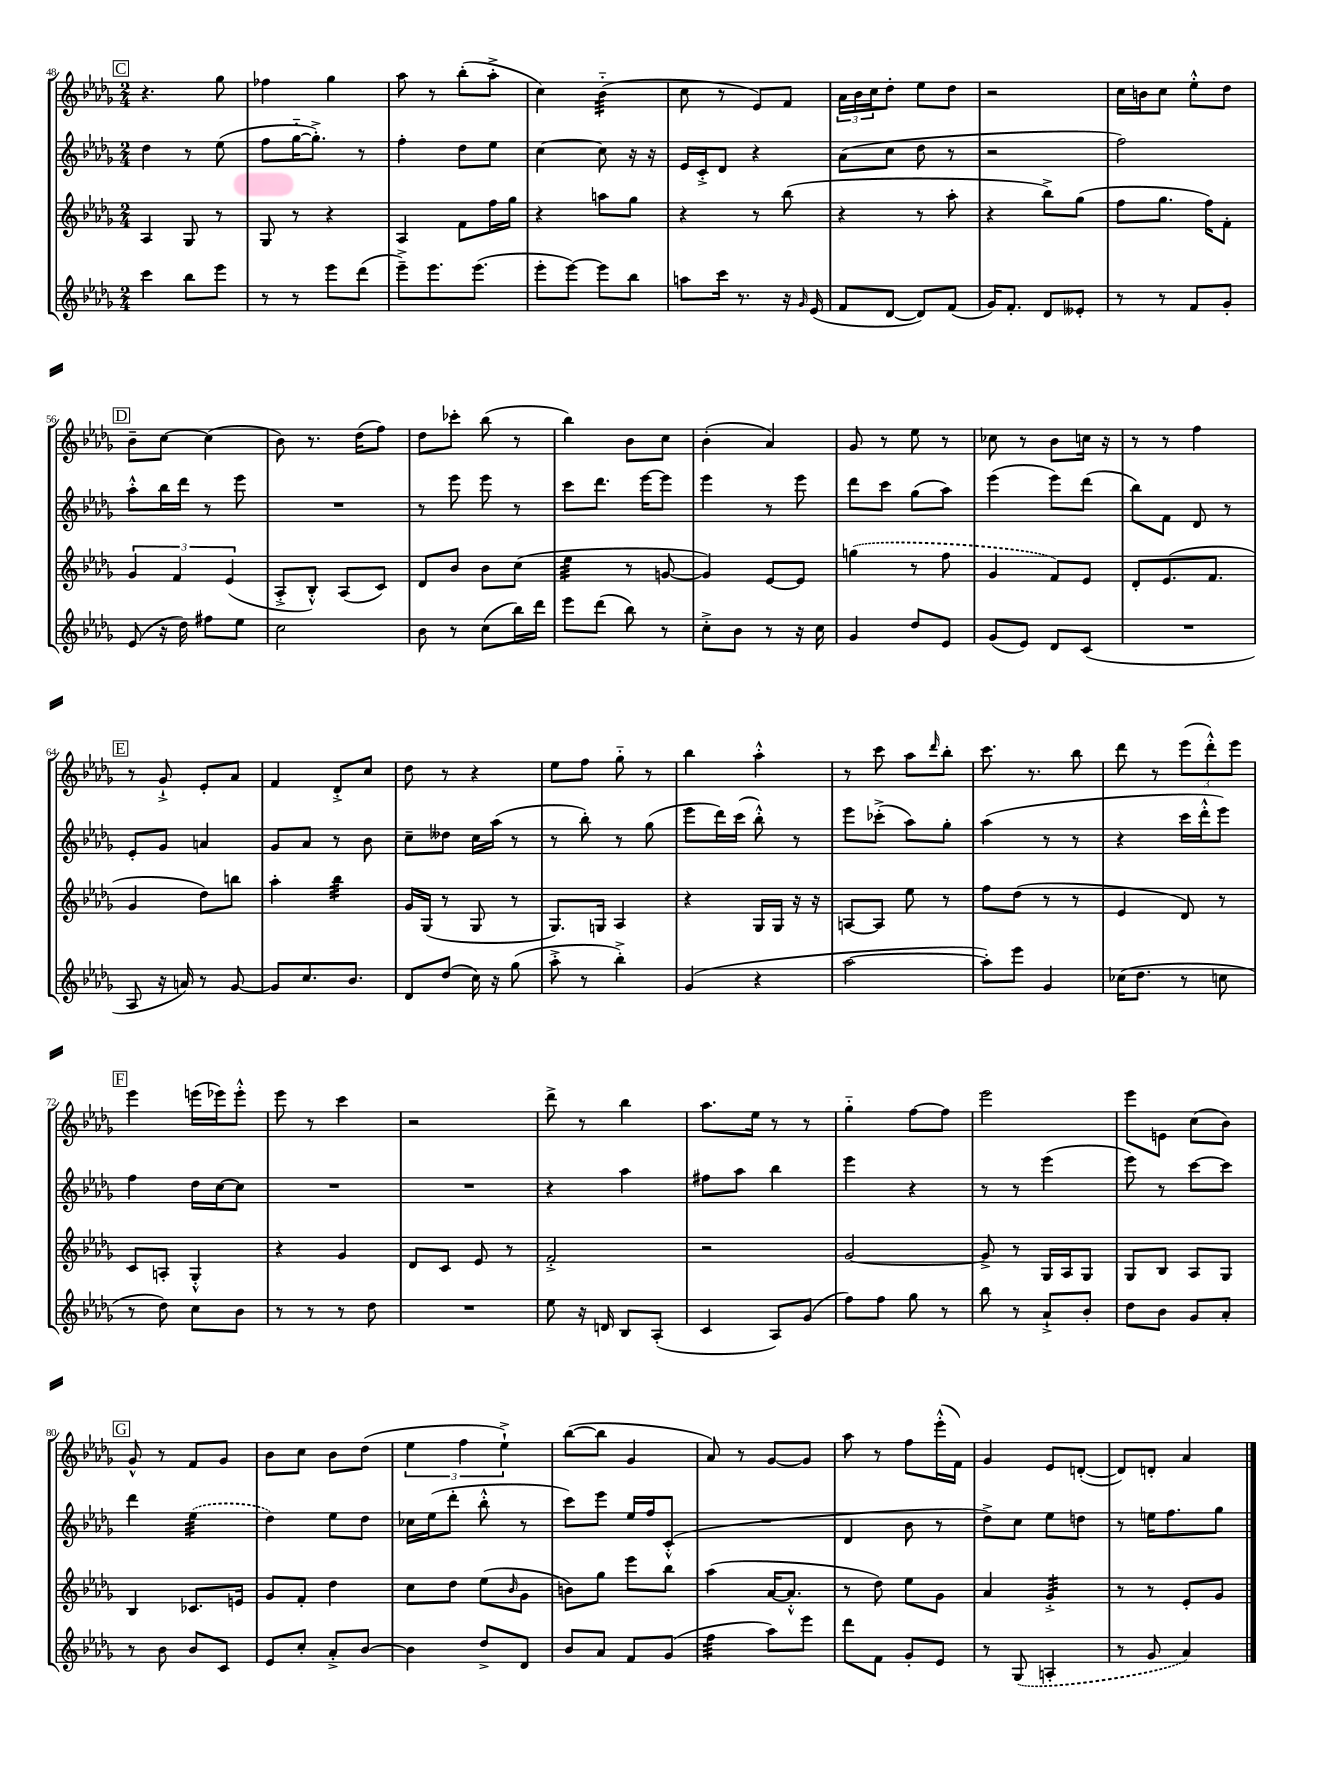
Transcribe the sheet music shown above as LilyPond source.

<<
\new StaffGroup <<
\new Staff = "s0" {
    \clef treble \key des \major \numericTimeSignature \time 2/4
    \mark \markup { \box "C" } r4. ges''8 |
    fes''4 ges''4 |
    aes''8 r8 bes''8-.( aes''8-.-> |
    c''4) bes'4:32-_( |
    c''8 r8 ees'8) f'8 |
    \tuplet 3/2 { aes'16 bes'16 c''16 } des''8-. ees''8 des''8 |
    r2 |
    c''16 b'16 c''8 ees''8-.-^ des''8 |
    \mark \markup { \box "D" } bes'8-- c''8~ c''4( |
    bes'8) r8. des''16( f''8) |
    des''8 ces'''8-. bes''8( r8 |
    bes''4) bes'8 c''8 |
    bes'4-.( aes'4) |
    ges'8 r8 ees''8 r8 |
    ces''8 r8 bes'8 c''16 r16 |
    r8 r8 f''4 |
    \mark \markup { \box "E" } r8 ges'8-!-> ees'8-. aes'8 |
    f'4 des'8-.-> c''8 |
    des''8 r8 r4 |
    ees''8 f''8 ges''8-_ r8 |
    bes''4 aes''4-.-^ |
    r8 c'''8 aes''8 \grace { des'''16 } bes''8-. |
    c'''8. r8. bes''8 |
    des'''8 r8 \tuplet 3/2 { ees'''8( des'''8-.-^) ees'''8 } |
    \mark \markup { \box "F" } ees'''4 e'''16( ees'''16) ees'''8-.-^ |
    ees'''8 r8 c'''4 |
    r2 |
    des'''8-> r8 bes''4 |
    aes''8. ees''16 r8 r8 |
    ges''4-_ f''8~ f''8 |
    ees'''2 |
    ees'''8 e'8 c''8( bes'8) |
    \mark \markup { \box "G" } ges'8-^ r8 f'8 ges'8 |
    bes'8 c''8 bes'8 des''8( |
    \tuplet 3/2 { ees''4 f''4 ees''4-!->) } |
    bes''8~( bes''8 ges'4 |
    aes'8) r8 ges'8~ ges'8 |
    aes''8 r8 f''8 ees'''16-.-^( f'16) |
    ges'4 ees'8 d'8~-.( |
    d'8) d'8-. aes'4 \bar "|." |
}
\new Staff = "s1" {
    \clef treble \key des \major \numericTimeSignature \time 2/4
    \mark \markup { \box "C" } des''4 r8 ees''8( |
    f''8 ges''16~-_ ges''8.-.->) r8 |
    f''4-. des''8 ees''8 |
    c''4~ c''8 r16 r16 |
    ees'16 c'16-.-> des'8 r4 |
    aes'8( c''8 des''8 r8 |
    r2 |
    f''2) |
    \mark \markup { \box "D" } aes''8-.-^ bes''16 des'''16 r8 ees'''8 |
    R2 |
    r8 ees'''8 ees'''8 r8 |
    c'''8 des'''8. ees'''16~ ees'''8 |
    ees'''4 r8 ees'''8 |
    des'''8 c'''8 ges''8( aes''8) |
    ees'''4( ees'''8) des'''8( |
    bes''8) f'8 des'8 r8 |
    \mark \markup { \box "E" } ees'8-. ges'8 a'4 |
    ges'8 aes'8 r8 bes'8 |
    c''8-- deses''8 c''16 aes''16( r8 |
    r8 bes''8-.) r8 ges''8( |
    ees'''8 des'''16) c'''16( bes''8-.-^) r8 |
    ees'''8 ces'''8-.->( aes''8) ges''8-. |
    aes''4( r8 r8 |
    r4 c'''16 des'''16-.-^ ees'''8) |
    \mark \markup { \box "F" } f''4 des''16 c''16~ c''8 |
    R2 |
    R2 |
    r4 aes''4 |
    fis''8 aes''8 bes''4 |
    ees'''4 r4 |
    r8 r8 ees'''4( |
    ees'''8) r8 c'''8~ c'''8 |
    \mark \markup { \box "G" } des'''4 \once \slurDashed ees''4:32( |
    des''4) ees''8 des''8 |
    ces''16 ees''16( des'''8-. bes''8-.-^ r8 |
    c'''8) ees'''8 ees''16 f''16 c'8-.-^( |
    R2 |
    des'4 bes'8 r8 |
    des''8->) c''8 ees''8 d''8 |
    r8 e''16 f''8. ges''8 \bar "|." |
}
\new Staff = "s2" {
    \clef treble \key des \major \numericTimeSignature \time 2/4
    \mark \markup { \box "C" } aes4 ges8 r8 |
    ges8 r8 r4 |
    aes4 f'8 f''16 ges''16 |
    r4 a''8 ges''8 |
    r4 r8 bes''8( |
    r4 r8 aes''8-. |
    r4 bes''8->) ges''8( |
    f''8 ges''8. f''16) f'8-. |
    \mark \markup { \box "D" } \tuplet 3/2 { ges'4 f'4 ees'4( } |
    aes8-.-> bes8-.-^) aes8( c'8) |
    des'8 bes'8 bes'8 c''8( |
    ees''4:32 r8 g'8~ |
    g'4) ees'8~ ees'8 |
    \once \slurDashed g''4( r8 f''8 |
    ges'4 f'8) ees'8 |
    des'8-. ees'8.( f'8. |
    \mark \markup { \box "E" } ges'4 des''8) b''8 |
    aes''4-. bes''4:32 |
    ges'16 ges16( r8 ges8 r8 |
    ges8.) g16 aes4 |
    r4 ges16 ges16 r16 r16 |
    a8~ a8 ees''8 r8 |
    f''8 des''8( r8 r8 |
    ees'4 des'8) r8 |
    \mark \markup { \box "F" } c'8 a8-. ges4-.-^ |
    r4 ges'4 |
    des'8 c'8 ees'8 r8 |
    f'2-.-> |
    r2 |
    ges'2~ |
    ges'8-> r8 ges16 aes16 ges8 |
    ges8 bes8 aes8 ges8 |
    \mark \markup { \box "G" } bes4 ces'8. e'16 |
    ges'8 f'8-. des''4 |
    c''8 des''8 ees''8( \grace { bes'16 } ges'8 |
    b'8) ges''8 ees'''8 bes''8 |
    aes''4( aes'16~ aes'8.-.-^ |
    r8 des''8) ees''8 ges'8 |
    aes'4 ges'4:32-.-> |
    r8 r8 ees'8-. ges'8 \bar "|." |
}
\new Staff = "s3" {
    \clef treble \key des \major \numericTimeSignature \time 2/4
    \mark \markup { \box "C" } c'''4 bes''8 ees'''8 |
    r8 r8 ees'''8 des'''8( |
    ees'''8--->) ees'''8. ees'''8.( |
    ees'''8-. ees'''8~) ees'''8 bes''8 |
    a''8 c'''16 r8. r16 \grace { ges'16 } ees'16( |
    f'8 des'8~ des'8) f'8( |
    ges'16) f'8.-. des'8 eeses'8-. |
    r8 r8 f'8 ges'8-. |
    \mark \markup { \box "D" } ees'8( r16 des''16) fis''8 ees''8 |
    c''2 |
    bes'8 r8 c''8( bes''16) des'''16 |
    ees'''8 des'''8( bes''8) r8 |
    c''8-.-> bes'8 r8 r16 c''16 |
    ges'4 des''8 ees'8 |
    ges'8( ees'8) des'8 c'8( |
    R2 |
    \mark \markup { \box "E" } aes8 r16 a'16) r8 ges'8~ |
    ges'8 c''8. bes'8. |
    des'8 des''8( c''16) r16 ges''8( |
    aes''8-.-> r8 bes''4-.->) |
    ges'4( r4 |
    aes''2~ |
    aes''8-.) ees'''8 ges'4 |
    ces''16( des''8. r8 c''8 |
    \mark \markup { \box "F" } r8 des''8) c''8 bes'8 |
    r8 r8 r8 des''8 |
    R2 |
    ees''8 r16 d'16 bes8 aes8-.( |
    c'4 aes8) ges'8( |
    f''8) f''8 ges''8 r8 |
    bes''8 r8 aes'8-!-> bes'8-. |
    des''8 bes'8 ges'8 aes'8-. |
    \mark \markup { \box "G" } r8 bes'8 bes'8 c'8 |
    ees'8 c''8-. aes'8-.-> bes'8~ |
    bes'4 des''8-> des'8 |
    bes'8 aes'8 f'8 ges'8( |
    f''4:32 aes''8) ees'''8 |
    des'''8 f'8 ges'8-. ees'8 |
    r8 \once \slurDashed ges8( a4-. |
    r8 ges'8 aes'4) \bar "|." |
}
>>
>>
\layout { \context { \Score currentBarNumber = #48 } }
